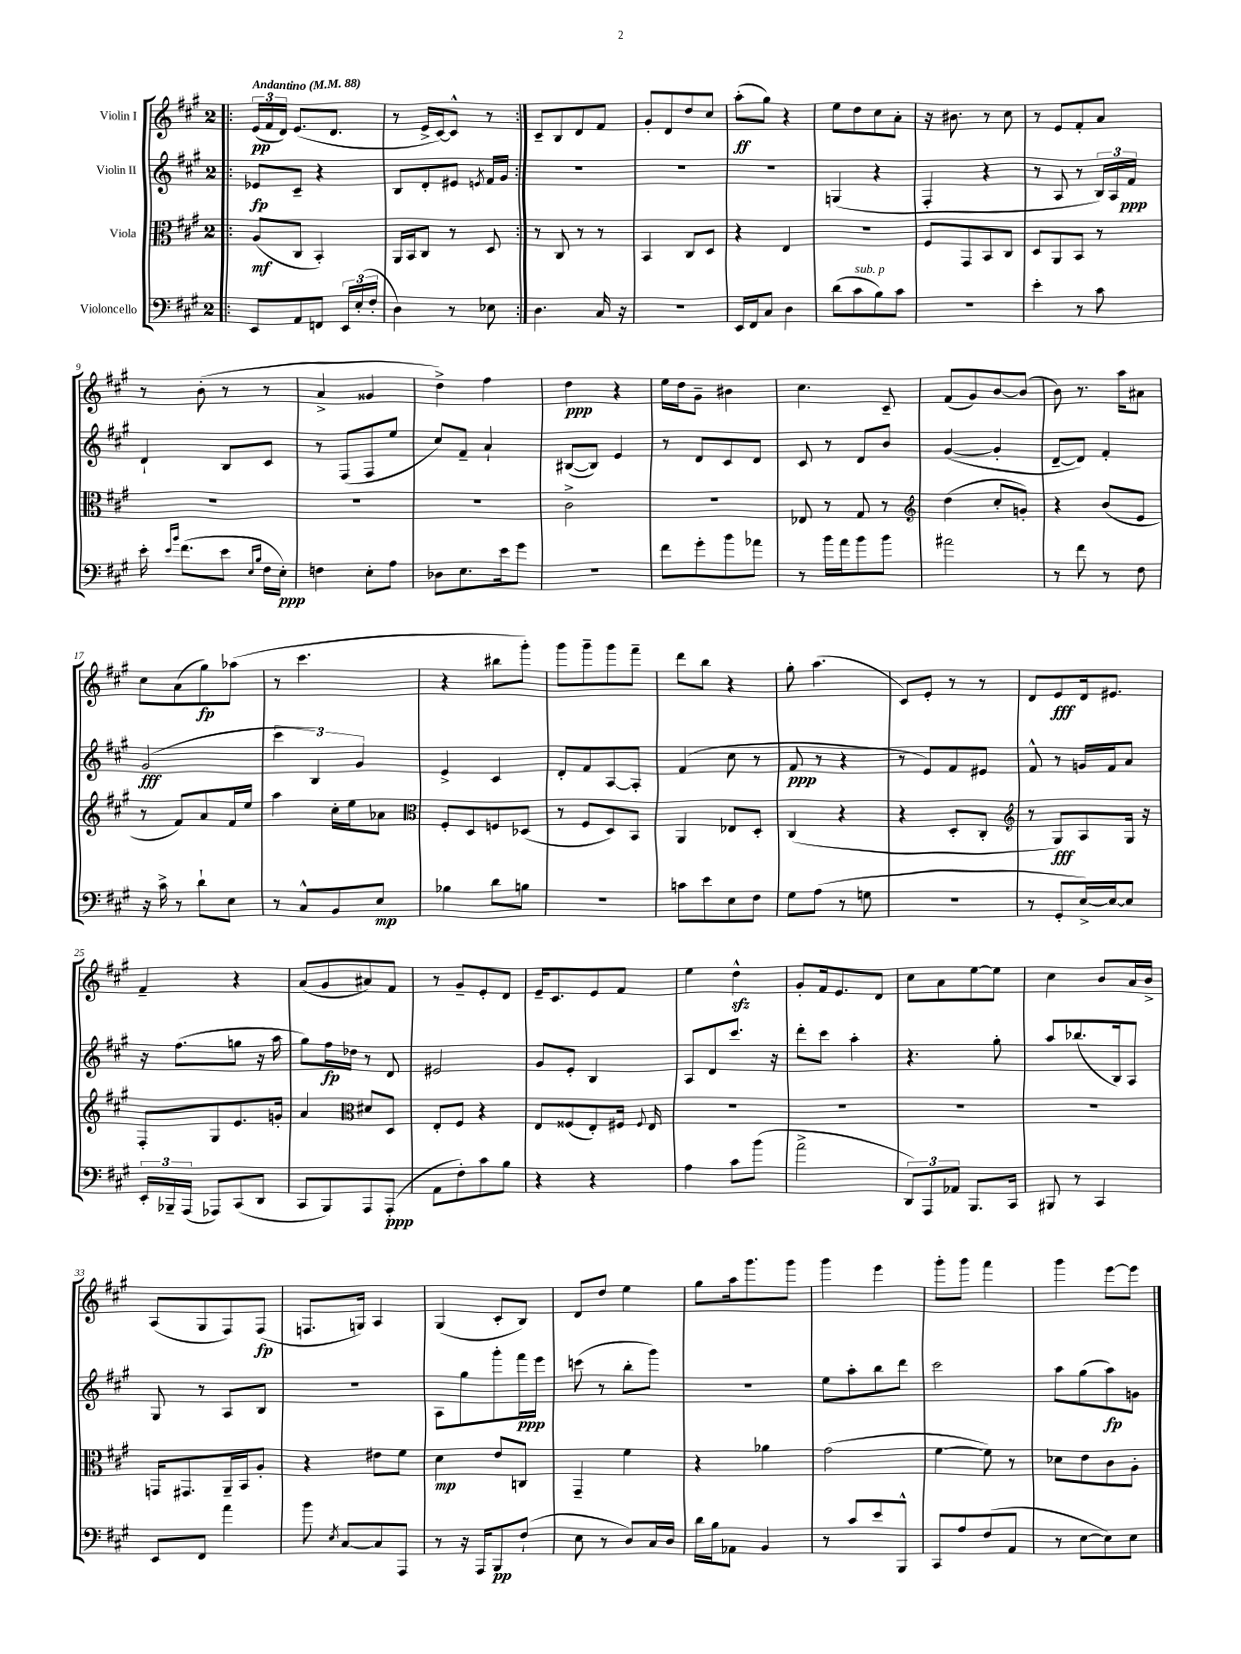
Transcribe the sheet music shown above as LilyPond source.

<<
\new StaffGroup <<
\new Staff = "s0" \with { instrumentName = "Violin I" } {
    \clef treble \key a \major \once \override Staff.TimeSignature.style = #'single-digit \time 2/4 \tempo "Andantino" 4 = 88
    \autoBeamOff \repeat volta 2 { \bar ".|:" \tuplet 3/2 { e'16[\pp( fis'16 d'16]) } e'8.[( d'8.] |
    r8 e'16[-> cis'16~) cis'8]-^ r8 | }
    cis'8[-- b8 d'8 fis'8] |
    gis'8[-. d'8 d''8 cis''8] |
    a''8[-.\ff( gis''8]) r4 |
    e''8[ d''8 cis''8 a'8]-. |
    r16 bis'8. r8 cis''8 |
    r8 e'8[ fis'8-. a'8] |
    r8 b'8-.( r8 r8 |
    a'4-> gisis'4 |
    d''4->) fis''4 |
    d''4\ppp r4 |
    e''16[ d''16 gis'8]-- bis'4 |
    cis''4. cis'8-- |
    fis'8[( gis'8) b'8~ b'8]( |
    b'8) r8. a''16[ ais'8] |
    cis''8[ a'8( gis''8\fp) aes''8]( |
    r8 cis'''4. |
    r4 bis''8[ gis'''8]-.) |
    gis'''8[ gis'''8-- gis'''8 fis'''8]-- |
    d'''8[ b''8] r4 |
    gis''8-. a''4.( |
    cis'8[) e'8]-. r8 r8 |
    d'8[ e'8\fff d'16 eis'8.] |
    fis'4-- r4 |
    a'8[( gis'8 ais'8) fis'8] |
    r8 gis'8[-- e'8-. d'8] |
    e'16[-- cis'8. e'8 fis'8] |
    e''4 d''4-^\sfz |
    gis'8[-. fis'16 e'8. d'8] |
    cis''8[ a'8 e''8~ e''8] |
    cis''4 b'8[ a'16 b'16]-> |
    a8[( gis8 fis8) fis8]\fp( |
    f8.[ g16]) a4 |
    gis4( cis'8[-. b8]) |
    d'8[ d''8] e''4 |
    gis''8[ a''16 gis'''8. gis'''8] |
    gis'''4 e'''4 |
    gis'''8[-. gis'''8] fis'''4 |
    gis'''4 e'''8[~ e'''8] \bar "|." |
}
\new Staff = "s1" \with { instrumentName = "Violin II" } {
    \clef treble \key a \major \once \override Staff.TimeSignature.style = #'single-digit \time 2/4
    \autoBeamOff \repeat volta 2 { \bar ".|:" ees'8[\fp cis'8]-- r4 |
    b8[ d'8-. eis'8] \acciaccatura { e'8 } fis'16[ gis'16] | }
    R2 |
    R2 |
    R2 |
    g4( r4 |
    fis4-. r4 |
    r8 a8 r8 \tuplet 3/2 { b16[) a16 fis'16]\ppp } |
    d'4-! b8[ cis'8] |
    r8 fis8[( fis8 e''8] |
    cis''8[) fis'8]-- a'4-! |
    bis8[~( bis8]) e'4 |
    r8 d'8[ cis'8 d'8] |
    cis'8 r8 d'8[ b'8] |
    gis'4~( gis'4-. |
    d'8[~-- d'8]) fis'4-. |
    gis'2\fff( |
    \tuplet 3/2 { cis'''4 b4) gis'4 } |
    e'4-> cis'4 |
    d'8[-. fis'8 a8~ a8]-. |
    fis'4( cis''8 r8 |
    fis'8\ppp r8 r4 |
    r8 e'8[) fis'8 eis'8] |
    fis'8-^ r8 g'16[ fis'16 a'8] |
    r16 fis''8.[( g''8] r16 a''16 |
    gis''8[) fis''16\fp des''16] r8 d'8 |
    eis'2 |
    gis'8[ e'8]-. b4 |
    a8[ d'8 cis'''8.] r16 |
    d'''8[-. cis'''8] a''4-. |
    r4. gis''8-. |
    a''8[ bes''8.( b16) a8] |
    gis8 r8 a8[ b8] |
    r2 |
    a8[ gis''8 gis'''8-. fis'''16\ppp e'''16] |
    c'''8( r8 b''8[-. gis'''8]) |
    R2 |
    e''8[ a''8-. b''8 d'''8] |
    cis'''2 |
    a''8[ gis''8( a''8\fp) g'8] \bar "|." |
}
\new Staff = "s2" \with { instrumentName = "Viola" } {
    \clef alto \key a \major \once \override Staff.TimeSignature.style = #'single-digit \time 2/4
    \autoBeamOff \repeat volta 2 { \bar ".|:" a8[\mf( cis8] b,4-.) |
    a,16[ b,16 cis8] r8 d8 | }
    r8 cis8 r8 r8 |
    b,4 cis8[ d8] |
    r4 e4 |
    R2 |
    fis8[ gis,8 b,8 cis8] |
    d8[ a,8 b,8] r8 |
    R2 |
    R2 |
    R2 |
    cis'2-> |
    r2 |
    ees8 r8 gis8 r8 |
    \clef treble d''4( cis''8[-. g'8]-.) |
    r4 b'8[( e'8] |
    r8 fis'8[) a'8 fis'16 e''16] |
    a''4 cis''16[-. e''16 aes'8] |
    \clef alto fis8[-. d8 f8 des8]( |
    r8 fis8[ d8) b,8] |
    a,4 ees8[ d8]-. |
    cis4( r4 |
    r4 d8[-. cis8]-. |
    \clef treble r8 gis8[\fff) a8 gis16] r16 |
    fis8[-. gis8 e'8. g'16]-. |
    a'4 \clef alto dis'8[ d8] |
    e8[-. fis8] r4 |
    e8[ fisis8( e8-.) fis16] \appoggiatura { fis8 } e16 |
    R2 |
    R2 |
    R2 |
    R2 |
    g,16[ gis,8. a,16-- b,16 a8]-. |
    r4 eis'8[ fis'8] |
    d'4\mp e'8[ c8] |
    gis,4-- fis'4 |
    r4 aes'4 |
    gis'2( |
    fis'4~ fis'8) r8 |
    des'8[ e'8 cis'8 a8]-. \bar "|." |
}
\new Staff = "s3" \with { instrumentName = "Violoncello" } {
    \clef bass \key a \major \once \override Staff.TimeSignature.style = #'single-digit \time 2/4
    \autoBeamOff \repeat volta 2 { \bar ".|:" e,8[ a,8 f,8] \tuplet 3/2 { e,16[ e16-.( fis16]-. } |
    d4) r8 ees8 | }
    d4. cis16 r16 |
    R2 |
    e,16[ fis,16 cis8] d4 |
    d'8[( cis'8^\markup { \italic "sub. p" } b8) cis'8] |
    R2 |
    e'4-. r8 cis'8 |
    e'16-. \grace { e'16[ b'16] } fis'8.[( e'8] \grace { e16[ b16] } fis16[ e16]-.\ppp) |
    f4 e8[-. a8] |
    des8[ e8. e'16 gis'8] |
    r2 |
    fis'8[ gis'8-. b'8 aes'8] |
    r8 b'16[ a'16 b'8 b'8] |
    ais'2 |
    r8 fis'8 r8 fis8 |
    r16 cis'16-> r8 d'8[-! e8] |
    r8 cis8[-^ b,8 e8]\mp |
    bes4 d'8[ b8] |
    r2 |
    c'8[ e'8 e8 fis8] |
    gis8[ a8]( r8 g8 |
    R2 |
    r8 gis,8[-. e16~->) e16~ e8] |
    \tuplet 3/2 { e,16[-. bes,,16-- a,,16]( } aes,,8[) cis,8( d,8] |
    cis,8[ b,,8) a,,8 a,,8]-.\ppp( |
    a,8[ fis8-.) cis'8 b8] |
    r4 r4 |
    a4 cis'8[ b'8]( |
    a'2-> |
    \tuplet 3/2 { d,8[) a,,8 aes,8] } b,,8.[ cis,16] |
    bis,,8 r8 cis,4 |
    e,8[ fis,8] a'4 |
    b'8 \acciaccatura { e8 } cis8[~ cis8 a,,8] |
    r8 r16 a,,16[ b,,8\pp fis8]-!( |
    e8 r8 d8[) cis16 d16] |
    d'16[ b16 aes,8] b,4 |
    r8 cis'8[ e'8 b,,8]-^ |
    cis,8[ a8 fis8( a,8] |
    r8 e8[~ e8) e8] \bar "|." |
}
>>
>>
